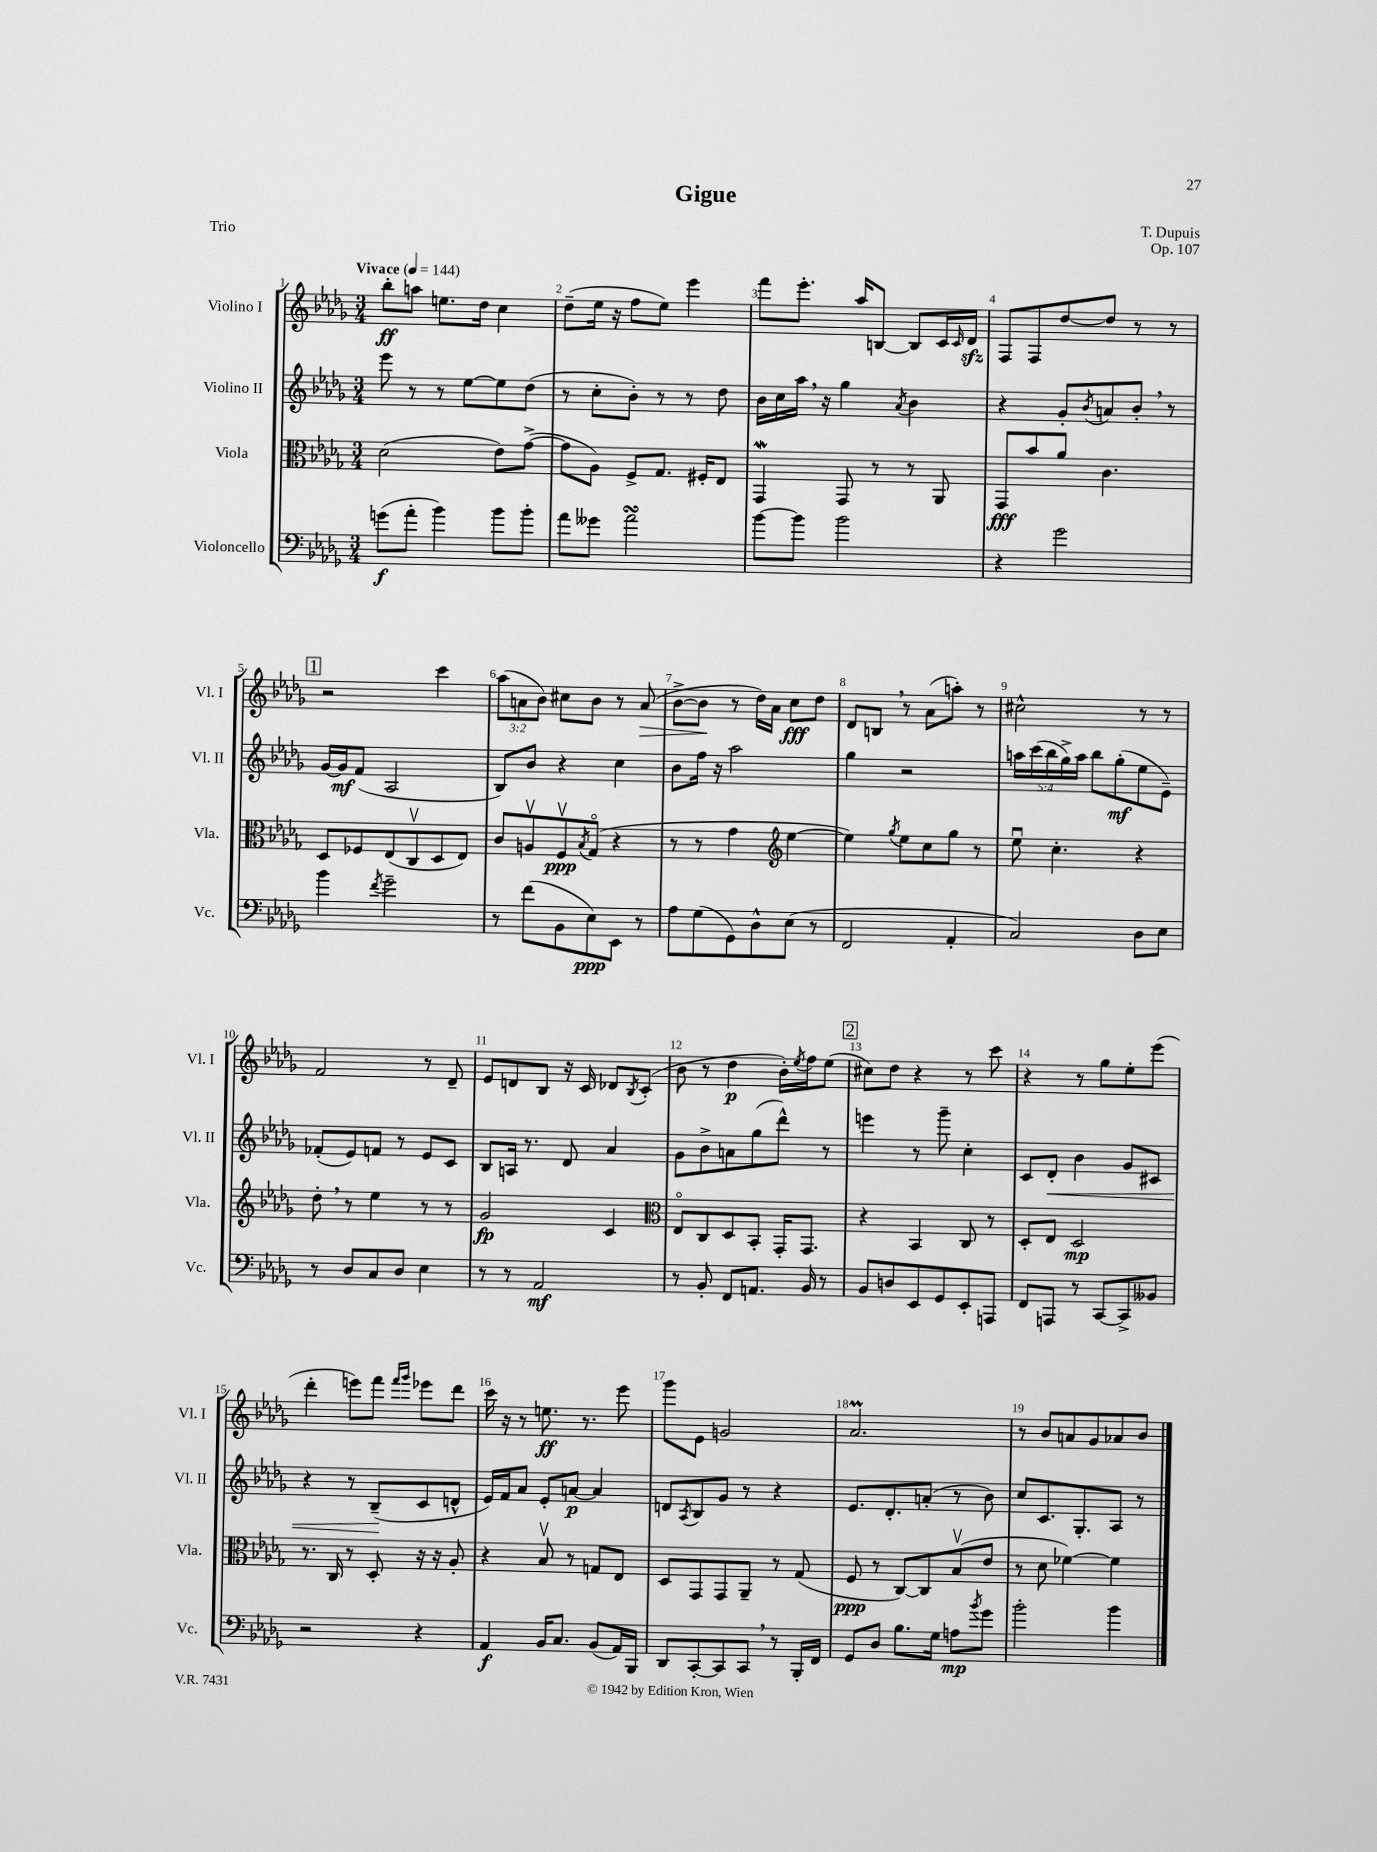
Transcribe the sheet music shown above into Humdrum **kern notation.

**kern	**dynam	**kern	**dynam	**kern	**dynam	**kern	**dynam
*part4	*part4	*part3	*part3	*part2	*part2	*part1	*part1
*staff4	*staff4	*staff3	*staff3	*staff2	*staff2	*staff1	*staff1
*I"Violoncello	*	*I"Viola	*	*I"Violino II	*	*I"Violino I	*
*I'Vc.	*	*I'Vla.	*	*I'Vl. II	*	*I'Vl. I	*
*clefF4	*	*clefC3	*	*clefG2	*	*clefG2	*
*k[b-e-a-d-g-]	*	*k[b-e-a-d-g-]	*	*k[b-e-a-d-g-]	*	*k[b-e-a-d-g-]	*
*M3/4	*	*M3/4	*	*M3/4	*	*M3/4	*
*MM144	*	*MM144	*	*MM144	*	*MM144	*
=1	=1	=1	=1	=1	=1	=1	=1
!	!	!	!	!	!	!LO:TX:a:B:t=Vivace	!
(8gn\L	f	(2d-\	.	8eee-\	.	8bb-'\L	ff
8a-'\J	.	.	.	8r	.	8aan\J	.
4b-\)	.	.	.	8r	.	8.een\L	.
.	.	.	.	[8ee-\L	.	.	.
.	.	.	.	.	.	16dd-\Jk	.
8b-\L	.	8e-\L)	.	8ee-\]	.	4cc\	.
8b-'\J	.	([8g-^\J	.	(8dd-\J	.	.	.
=2	=2	=2	=2	=2	=2	=2	=2
8a-\L	.	8g-\L]	.	8r	.	(8dd-~\L	.
8g--X\J	.	8A-\J)	.	8cc'\L	.	16ee-\Jk	.
.	.	.	.	.	.	16r	.
2a-sSSS\	.	8F^/L	.	8b-'\J)	.	8ff\L	.
.	.	8.G-/J	.	8r	.	8ee-\J)	.
.	.	.	.	8r	.	4eee-\	.
.	.	16F#X'/KL	.	.	.	.	.
.	.	8E-/J	.	8dd-\	.	.	.
=3	=3	=3	=3	=3	=3	=3	=3
[8b-\L	.	4GG-w/	.	16b-\LL	.	8fff\L	.
.	.	.	.	16cc\	.	.	.
8b-\J]	.	.	.	16aa-,\JJ	.	8.eee-'\J	.
.	.	.	.	16r	.	.	.
2b-\	.	8GG-/	.	4gg-\	.	.	.
.	.	.	.	.	.	16aa-/KL	.
.	.	8r	.	.	.	[8Bn/J	.
.	.	.	.	8qa-/	.	.	.
.	.	8r	.	4b-\	.	8B/L]	.
.	.	8AA-/	.	.	.	16c/L	.
.	.	.	.	.	.	16qqc/	.
.	.	.	.	.	.	16d-zz/JJ	.
=4	=4	=4	=4	=4	=4	=4	=4
4r	.	8GG-/L	fff	4r	.	8F/L	.
.	.	8b-/	.	.	.	8F/	.
2g-\	.	8a-/J	.	8g-'/L	.	[8dd-/	.
.	.	.	.	8qb-/	.	.	.
.	.	4.c\	.	8an/	.	8dd-/J]	.
.	.	.	.	8b-',/J	.	8r	.
.	.	.	.	8r	.	8r	.
!!LO:LB:g=z
!!LO:REH:place=s1:t=1
=5	=5	=5	=5	=5	=5	=5	=5
4b-\	.	8D-/L	.	[16g-/LL	.	2r	.
.	.	.	.	16g-/J]	mf	.	.
.	.	8F-X/	.	(8f/J	.	.	.
8qf/	.	.	.	.	.	.	.
2g-~\	.	(8E-/	.	2A-/	.	.	.
.	.	8Cv/	.	.	.	.	.
.	.	8D-/	.	.	.	4ccc\	.
.	.	8E-/J)	.	.	.	.	.
=6	=6	=6	=6	=6	=6	=6	=6
8r	.	8c/L	.	8B-/L)	.	(12aa-\L	.
.	.	.	.	.	.	12an\	.
(8f\L	.	8Anv/	.	8b-/J	.	.	.
.	.	.	.	.	.	12b-\J)	.
8BB-\	.	8Fv/	ppp	4r	.	8cc#X\L	.
.	.	8qB-/	.	.	.	.	.
8E-\)	ppp	(8G-/J	.	.	.	8b-\J	.
8EE-\J	.	4r	.	4cc\	.	8r	.
!	!	!	!	!	!	!	!LO:HP:b
8r	.	.	.	.	.	(8a/	>
=7	=7	=7	=7	=7	=7	=7	=7
8A-\L	.	8r	.	8b-\L	.	[8b-^\L	.
(8G-\	.	8r	.	16ff\Jk	.	8b-\J]	.
.	.	.	.	16r	.	.	.
8GG-\)	.	4g-\	.	2aa-\	.	8r	]
8D-^^\	.	.	.	.	.	16dd-\LL)	.
.	.	.	.	.	.	16a-\JJ	.
*	*	*clefG2	*	*	*	*	*
(8E-\J	.	[4ee-\	.	.	.	8cc\L	fff
8r	.	.	.	.	.	8dd-\J	.
=8	=8	=8	=8	=8	=8	=8	=8
2FF/	.	4ee-\])	.	4gg-\	.	8d-/L	.
.	.	.	.	.	.	8Bn,/J	.
.	.	8qgg-/	.	.	.	.	.
.	.	8ee-\L	.	2r	.	8r	.
.	.	8cc\	.	.	.	(8a-\L	.
4AA-'/	.	8gg-\J	.	.	.	8aan'\J)	.
.	.	8r	.	.	.	8r	.
=9	=9	=9	=9	=9	=9	=9	=9
2C/)	.	8ee-u\	.	20aan\LL	.	2cc#X^^\	.
.	.	.	.	(20ccc\	.	.	.
.	.	.	.	20bb-\	.	.	.
.	.	4.cc'\	.	.	.	.	.
.	.	.	.	20gg-^\)	.	.	.
.	.	.	.	20aa\JJ	.	.	.
.	.	.	.	8bb-\L	.	.	.
.	.	.	.	(8gg-'\	mf	.	.
8D-\L	.	4r	.	8ee-\	.	8r	.
8E-\J	.	.	.	8e-~\J)	.	8r	.
!!LO:LB:g=z
=10	=10	=10	=10	=10	=10	=10	=10
8r	.	8dd-',\	.	(8f-X'/L	.	2f/	.
8D-/L	.	8r	.	8e-/)	.	.	.
8C/	.	4ee-\	.	8fn/J	.	.	.
8D-/J	.	.	.	8r	.	.	.
4E-\	.	8r	.	8e-/L	.	8r	.
.	.	8r	.	8c/J	.	8d-~/	.
=11	=11	=11	=11	=11	=11	=11	=11
8r	.	2g-/	fp	8B-/L	.	8e-/L	.
8r	.	.	.	16An/Jk	.	8dn/	.
.	.	.	.	8.r	.	.	.
2AA-/	mf	.	.	.	.	8B-/J	.
.	.	.	.	8d-/	.	16r	.
.	.	.	.	.	.	16c/	.
.	.	4c/	.	4a-/	.	8d-X/L	.
.	.	.	.	.	.	8qB-/	.
.	.	.	.	.	.	(8c'/J	.
=12	=12	=12	=12	=12	=12	=12	=12
*	*	*clefC3	*	*	*	*	*
8r	.	8E-/L	.	8g-\L	.	8b-\	.
8BB-'/	.	8C/	.	8b-^\	.	8r	.
8FF/L	.	8D-/	.	8an\	.	4dd-\	p
8.AAn/J	.	8BB-'/J	.	(8gg-\	.	.	.
.	.	16GG-'/KL	.	8ddd-^^\J)	.	16b-'\LL)	.
.	.	.	.	.	.	8qee-/	.
16BB-/	.	8.GG-/J	.	.	.	16ff\J	.
8r	.	.	.	8r	.	(8ee-\J	.
!!LO:REH:place=s1:t=2
=13	=13	=13	=13	=13	=13	=13	=13
8BB-/L	.	4r	.	4eeen\	.	8cc#X\L)	.
8Dn/	.	.	.	.	.	8dd-\J	.
8EE-/	.	4BB-/	.	8r	.	4r	.
8GG-/	.	.	.	8ggg-~\	.	.	.
8EE-'/	.	8C/	.	4cc'\	.	8r	.
8AAAn/J	.	8r	.	.	.	8ccc\	.
=14	=14	=14	=14	=14	=14	=14	=14
8FF/L	.	8D-'/L	.	8c/L	.	4r	.
!	!	!	!	!	!LO:HP:b	!	!
8AAAn/J	.	8E-/J	.	8d-'/J	<	.	.
8r	.	2D-/	mp	4b-\	.	8r	.
[8CC/L	.	.	.	.	.	8gg-\L	.
8CC^/]	.	.	.	8g-/L	.	8ee-'\	.
8BB--X/J	.	.	.	8c#X/J	.	(8eee-\J	.
!!LO:LB:g=z
=15	=15	=15	=15	=15	=15	=15	=15
2r	.	8.r	.	4r	.	4ddd-'\	.
.	.	16C/	.	.	.	.	.
.	.	8r	.	8r	.	8eeen\L)	.
.	.	8D-'/	.	(8B-~/L	.	8fff\J	.
.	.	.	.	.	.	16qqfff/LL	.
.	.	.	.	.	.	16qqggg-/JJ	.
4r	.	16r	.	8c/	[	8eee-X\L	.
.	.	16r	.	.	.	.	.
.	.	8A-'/	.	8dn^^/J	.	8ddd-\J	.
=16	=16	=16	=16	=16	=16	=16	=16
4AA-/	f	4r	.	16e-/LL)	.	16ccc\	.
.	.	.	.	16f/J	.	16r	.
.	.	.	.	8a-/J	.	8r	.
16BB-/KL	.	8B-v/	.	8e-'/L	.	8.een\	ff
8.C/J	.	.	.	.	.	.	.
.	.	8r	.	[8an/J	p	.	.
.	.	.	.	.	.	8.r	.
(8BB-/L	.	8Gn/L	.	4a/]	.	.	.
16AA-/L)	.	8E-/J	.	.	.	8eee-\	.
16BBB-/JJ	.	.	.	.	.	.	.
=17	=17	=17	=17	=17	=17	=17	=17
8DD-/L	.	8D-/L	.	8dn/L	.	8ggg-\L	.
.	.	.	.	8qA-/	.	.	.
[8CC'/	.	8GG-/	.	8B-/	.	8e-\J	.
8CC/]	.	8GG-/	.	8g-/J	.	2gn/	.
8CC,/J	.	8AA-~/J	.	8r	.	.	.
8r	.	8r	.	4r	.	.	.
16BBB-'/LL	.	(8G-/	.	.	.	.	.
16FF/JJ	.	.	.	.	.	.	.
=18	=18	=18	=18	=18	=18	=18	=18
8GG-/L	.	8F/	ppp	8.e-/L	.	2.a-M/	.
8D-/J	.	8r	.	.	.	.	.
.	.	.	.	8.d-'/	.	.	.
8.B-\L	.	[8C/L)	.	.	.	.	.
.	.	8C/]	.	(8an'/J	.	.	.
16G-\Jk	.	.	.	.	.	.	.
8An\L	mp	(8B-v/	.	8r	.	.	.
8qb-/	.	.	.	.	.	.	.
8g-\J	.	8e-/J	.	8b-\)	.	.	.
=19	=19	=19	=19	=19	=19	=19	=19
2b-'\	.	8r	.	8cc/L	.	8r	.
.	.	8d-\	.	8.c/	.	8b-/L	.
.	.	[4f-X\)	.	.	.	8an/	.
.	.	.	.	8.G-'/	.	.	.
.	.	.	.	.	.	8g-/	.
4b-\	.	4f-\]	.	8A-/J	.	8a-X/	.
.	.	.	.	8r	.	8b-/J	.
==	==	==	==	==	==	==	==
*-	*-	*-	*-	*-	*-	*-	*-
